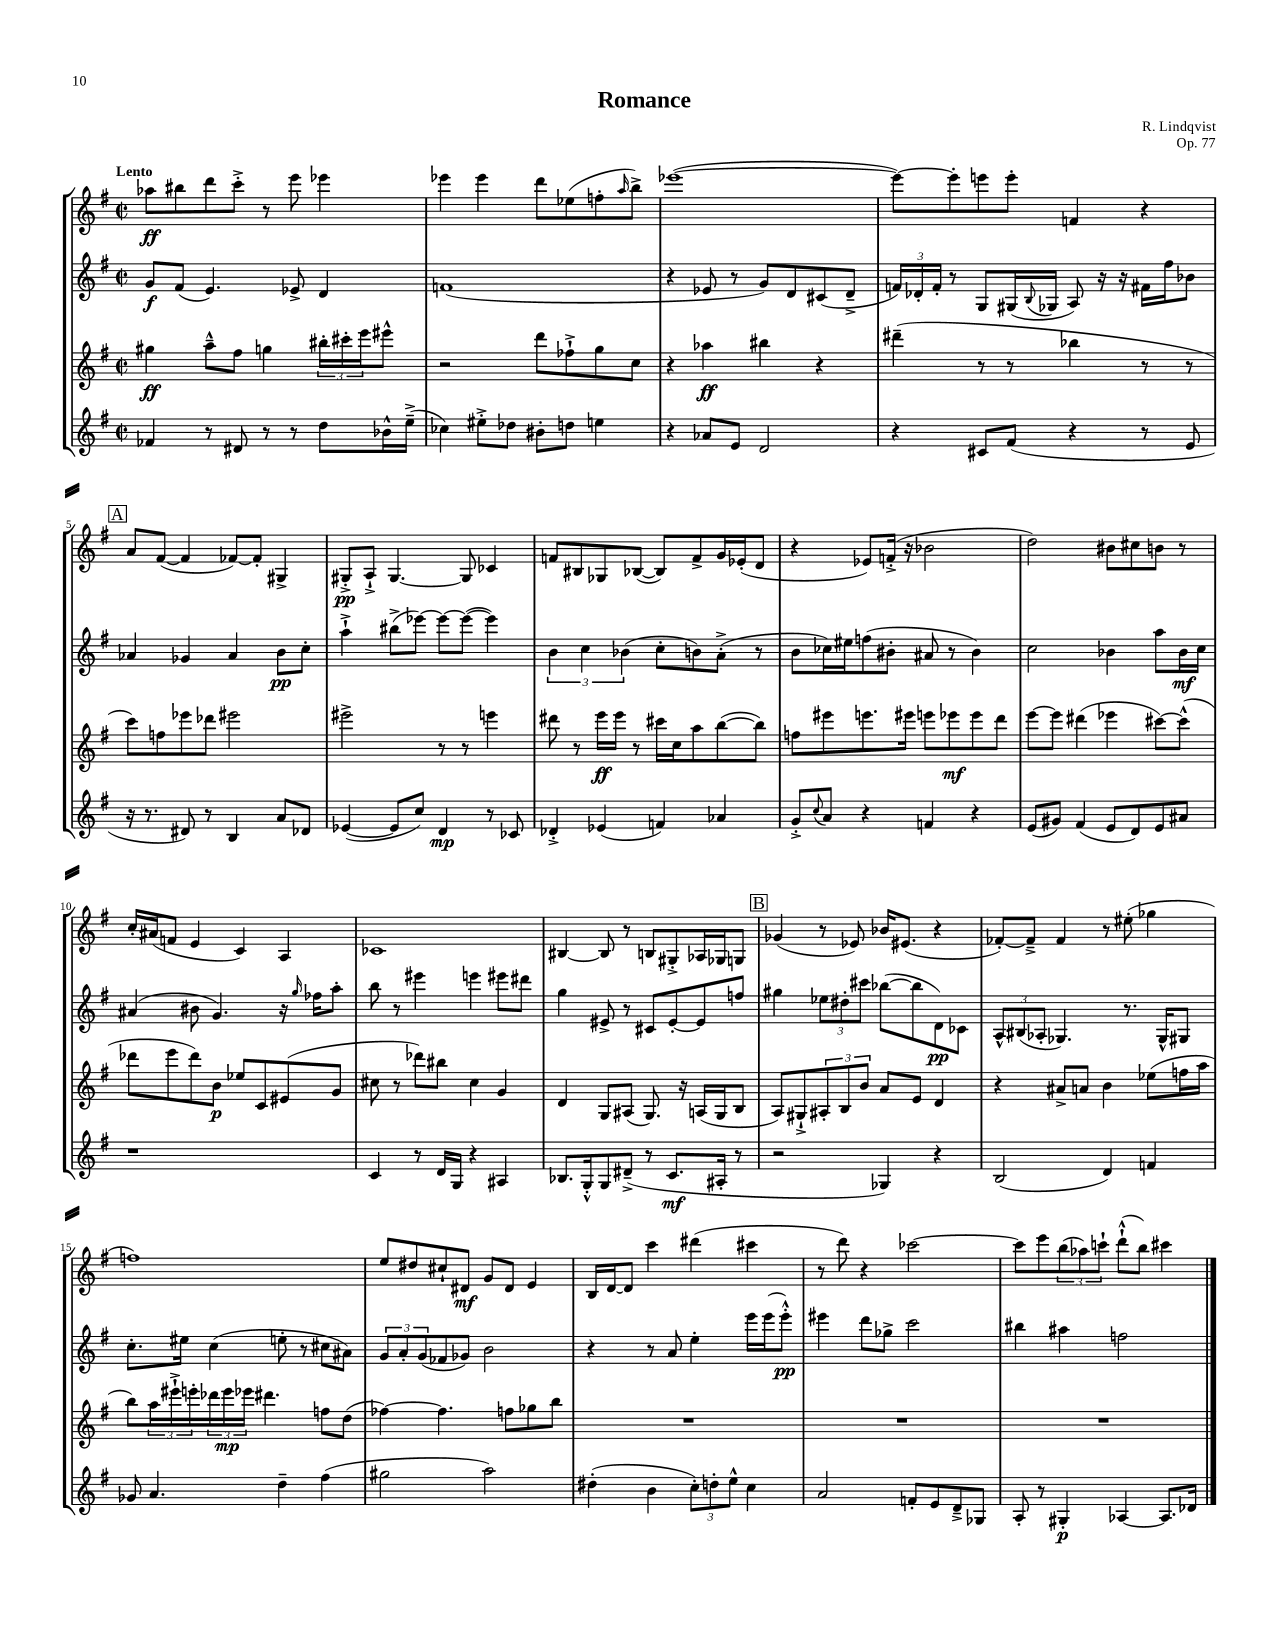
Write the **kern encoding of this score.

**kern	**kern	**kern	**kern
*staff4	*staff3	*staff2	*staff1
*clefG2	*clefG2	*clefG2	*clefG2
*k[f#]	*k[f#]	*k[f#]	*k[f#]
*M2/2	*M2/2	*M2/2	*M2/2
*met(c|)	*met(c|)	*met(c|)	*met(c|)
4f-	4gg#	8g	8aa-
.	.	(8f#	8bb#
8r	8aa~^^	4.e)	8ddd
8d#	8ff#	.	8ccc'^
8r	4gg	.	8r
8r	.	8e-^	8eee
8dd	24bb#'	4d	4eee-
.	24ccc#'	.	.
.	24eee	.	.
16b-^^	8eee#^^	.	.
(16ee~^	.	.	.
=	=	=	=
4cc-)	2r	(1f	4eee-
8ee#'^	.	.	4eee-
8dd-	.	.	.
8b#'	8ddd	.	8ddd
8dd	8ff-`^	.	(8ee-
4ee	8gg	.	8ff'
.	.	.	16qqaa
.	8cc	.	8bb^)
=	=	=	=
4r	4r	4r	([1eee-
8a-	4aa-	8e-	.
8e	.	8r	.
2d	4bb#	8g)	.
.	.	8d	.
.	4r	(8c#	.
.	.	8d~^	.
=	=	=	=
4r	(4ddd#~	24f)	8eee-_)
.	.	24d-'	.
.	.	24f'	.
.	.	8r	8eee-']
8c#	8r	8G	8eee
(8f#	8r	(16G#	8eee'
.	.	8qqB	.
.	.	16G-	.
4r	4bb-	8A)	4f
.	.	16r	.
.	.	16r	.
8r	8r	16f#	4r
.	.	16ff#	.
8e	8r	8b-	.
=	=	=	=
16r	8ccc)	4a-	8a
8.r	.	.	.
.	8ff	.	([8f#
8d#)	8eee-	4g-	4f#]
8r	8ddd-	.	.
4B	2eee#	4a-	[8f-)
.	.	.	8f-']
8a	.	8b	4G#^
8d-	.	8cc'	.
=	=	=	=
([4e-	2eee#^	4aa`^	8G#'^
.	.	.	8A`^
8e-]	.	(8bb#^	[4.G#
8cc)	.	[8eee-)	.
4d	8r	8eee-_	.
.	8r	(8eee-_	8G#]
8r	4eee	4eee-])	4c-
8c-	.	.	.
=	=	=	=
4d-'^	8ddd#	6b	8f
.	8r	.	8B#
.	.	6cc	.
(4e-	16eee	.	8G-
.	16eee	.	.
.	.	(6b-	.
.	8r	.	([8B-
4f)	16ccc#	8cc'	8B-])
.	16cc	.	.
.	8aa	8b)	8f^
4a-	([8bb	(8a'^	16g
.	.	.	(16e-'
.	8bb])	8r	8d
=	=	=	=
8g'^	8ff	8b	4r
8qqcc	.	.	.
8a	8eee#	16cc-)	.
.	.	16ee#	.
4r	8.eee	(8ff	8e-)
.	.	8b#'	(16f'^
.	16eee#	.	16r
4f	8eee	8a#	2b-
.	8eee-	8r	.
4r	8eee-	4b#)	.
.	8ddd	.	.
=	=	=	=
(8e	[8eee	2cc	2dd)
8g#)	8eee]	.	.
(4f#	(4ddd#	.	.
8e	4eee-	4b-	8b#
8d)	.	.	8cc#
8e	[8ccc#)	8aa	8b
8a#	(8ccc#^^]	16b-	8r
.	.	16cc	.
=	=	=	=
1r	8ddd-	(4a#	16cc'
.	.	.	(16a#
.	8eee	.	8f
.	8ddd-)	8b#	4e
.	8b	4.g)	.
.	8ee-	.	4c)
.	8c	.	.
.	(8e#	16r	4A
.	.	16qqgg	.
.	.	16ff-	.
.	8g	8aa'	.
=	=	=	=
4c	8cc#	8bb	1c-
.	8r	8r	.
8r	8ddd-)	4eee#	.
16d	8bb#	.	.
16G	.	.	.
4r	4cc#	4eee	.
4A#	4g	8eee#	.
.	.	8ddd#	.
=	=	=	=
8.B-	4d	4gg	[4B#
16G'^^	.	.	.
8G	8G	8e#^	8B#]
(8d#~^	(8A#	8r	8r
8r	8.G)	8c#	8B
8.c	.	[8e#'	8G#'^
.	16r	.	.
.	(16A	8e#]	16A-
16A#'	16G	.	16G-
8r	8B	8ff	8G
=	=	=	=
2r	8A)	4gg#	(4g-
.	8G#`^	.	.
.	12A#'	12ee-	8r
.	12B	12dd#'	.
.	.	.	8e-)
.	12b	12ccc#	.
4G-)	8a	([8bb-	16b-
.	.	.	(8.e#
.	8e	8bb-]	.
4r	4d	8d)	4r
.	.	8c-	.
=	=	=	=
(2B	4r	12A^^	[8f-')
.	.	(12B#	.
.	.	.	8f-~^]
.	.	12A-'	.
.	8a#^	4.G-)	4f-
.	8a	.	.
4d)	4b	.	8r
.	.	8.r	(8ee#'
4f	(8ee-	.	4gg-
.	.	16G-^^	.
.	16ff	8G#	.
.	16aa	.	.
=	=	=	=
8g-	8bb)	8.cc'	1ff)
4.a	24aa	.	.
.	24eee#`^	.	.
.	.	16ee#	.
.	24eee'	.	.
.	24ddd-	(4cc	.
.	24eee	.	.
.	24eee-	.	.
.	4.ddd#	.	.
4dd~	.	8ee'	.
.	.	8r	.
(4ff#	8ff	8cc#	.
.	(8dd	8a#)	.
=	=	=	=
2gg#	[4ff-)	12g	8ee
.	.	12a'	.
.	.	.	8dd#
.	.	(12g	.
.	4.ff-]	8f-	8cc#`
.	.	8g-)	8d#
2aa)	.	2b	8g
.	8ff	.	8d#
.	8gg-	.	4e
.	8bb	.	.
=	=	=	=
(4dd#'	1r	4r	16B
.	.	.	[16d
.	.	.	8d]
4b	.	8r	4ccc
.	.	8a	.
12cc')	.	4ee'	(4ddd#
12dd'	.	.	.
12ee^^	.	.	.
4cc	.	16eee	4ccc#
.	.	(16eee	.
.	.	8eee'^^)	.
=	=	=	=
2a	1r	4eee#	8r
.	.	.	8ddd)
.	.	8ddd	4r
.	.	8gg-^	.
8f'	.	2ccc	[2ccc-
8e	.	.	.
8d~^	.	.	.
8G-	.	.	.
=	=	=	=
8A'	1r	4bb#	8ccc-]
8r	.	.	8eee
4G#'	.	4aa#	(12bb
.	.	.	12aa-)
.	.	.	12ccc`
[4A-	.	2ff	(8ddd`^^
.	.	.	8bb)
8.A-]	.	.	4ccc#
16d-	.	.	.
==	==	==	==
*-	*-	*-	*-
